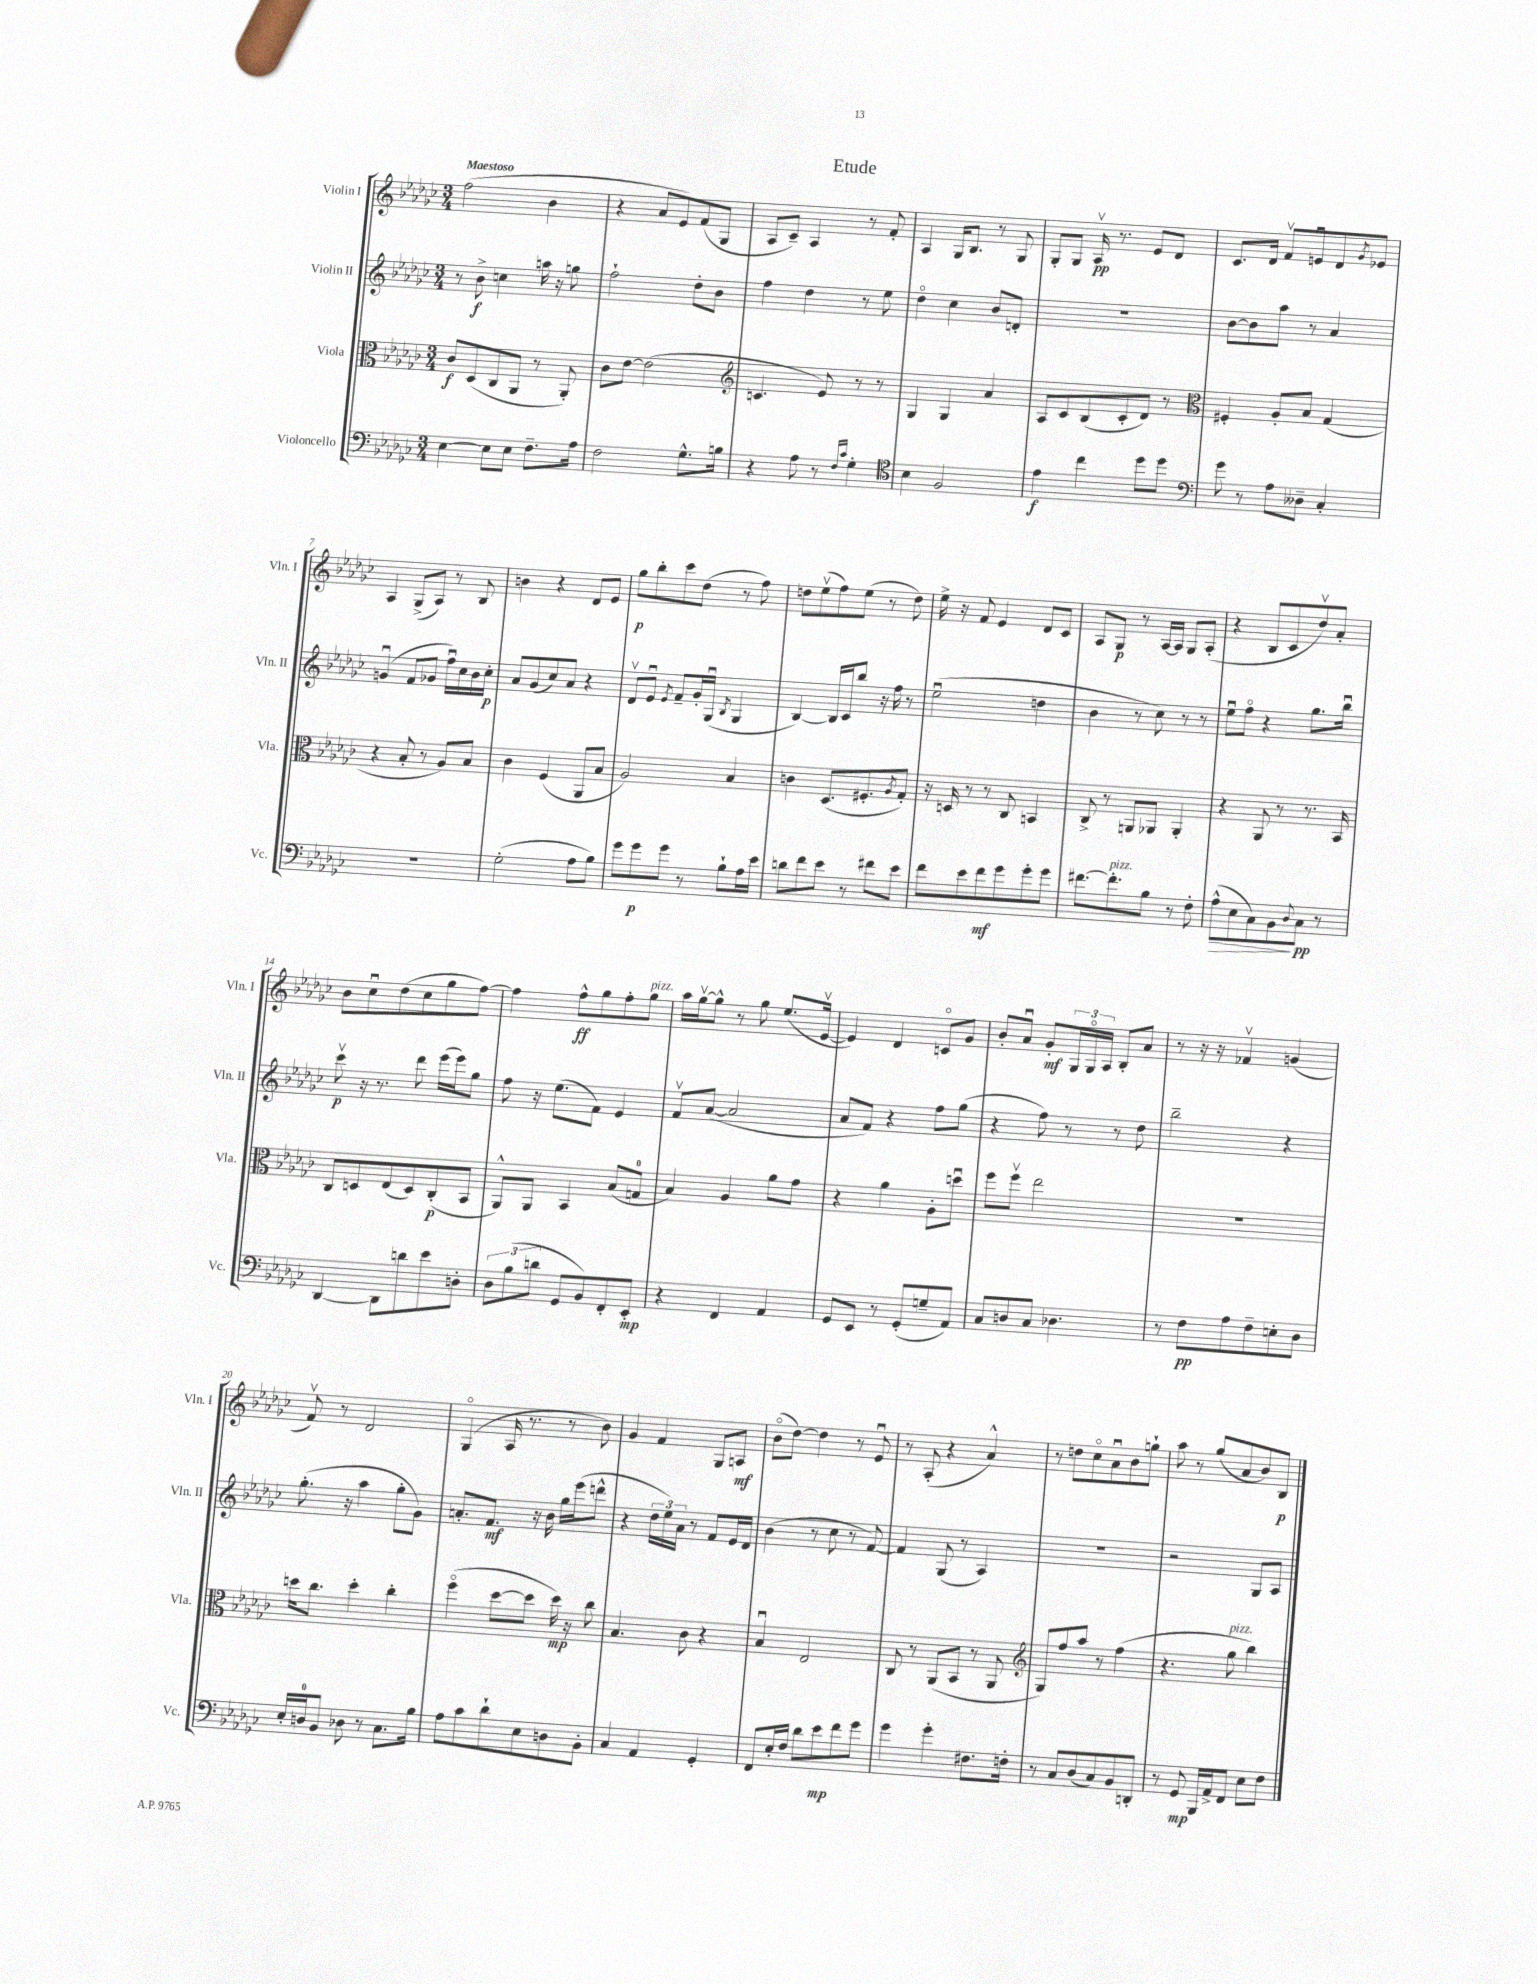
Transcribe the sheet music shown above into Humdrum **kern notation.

**kern	**dynam	**kern	**dynam	**kern	**dynam	**kern	**dynam
*part4	*part4	*part3	*part3	*part2	*part2	*part1	*part1
*staff4	*staff4	*staff3	*staff3	*staff2	*staff2	*staff1	*staff1
*I"Violoncello	*	*I"Viola	*	*I"Violin II	*	*I"Violin I	*
*I'Vc.	*	*I'Vla.	*	*I'Vln. II	*	*I'Vln. I	*
*clefF4	*	*clefC3	*	*clefG2	*	*clefG2	*
*k[b-e-a-d-g-c-]	*	*k[b-e-a-d-g-c-]	*	*k[b-e-a-d-g-c-]	*	*k[b-e-a-d-g-c-]	*
*M3/4	*	*M3/4	*	*M3/4	*	*M3/4	*
=1	=1	=1	=1	=1	=1	=1	=1
!	!	!	!	!	!	!LO:TX:a:B:t=Maestoso	!
[4E-\	.	8c-/L	f	8r	.	(2ff\	.
.	.	(8D-/	.	8b-^\	f	.	.
8E-\L]	.	8C-/	.	4ccn\	.	.	.
8E-\J	.	8AA-/J	.	.	.	.	.
8.F~\L	.	8r	.	16aan\	.	4b-\	.
.	.	.	.	16r	.	.	.
.	.	8AA-'/)	.	8ggn\	.	.	.
16A-\Jk	.	.	.	.	.	.	.
=2	=2	=2	=2	=2	=2	=2	=2
2F\	.	8c-\L	.	2ff`\	.	4r	.
.	.	[8e-\J	.	.	.	.	.
.	.	(2e-\]	.	.	.	8a-/L	.
.	.	.	.	.	.	8e-/)	.
8.G-^^\L	.	.	.	8dd-'\L	.	(8f/	.
.	.	.	.	8b-\J	.	8G-/J	.
16Bn\Jk	.	.	.	.	.	.	.
=3	=3	=3	=3	=3	=3	=3	=3
*	*	*clefG2	*	*	*	*	*
4r	.	4.cn/	.	4ff\	.	8A-/L	.
.	.	.	.	.	.	8c-~/J)	.
8A-\	.	.	.	4dd-\	.	4A-/	.
8r	.	8e-/)	.	.	.	.	.
16qqF/LL	.	.	.	.	.	.	.
16qqc-/JJ	.	.	.	.	.	.	.
4G-'\	.	8r	.	8r	.	8r	.
.	.	8r	.	8ee-\	.	8f'/	.
=4	=4	=4	=4	=4	=4	=4	=4
*clefC4	*	*	*	*	*	*	*
4B-\	.	4G-/	.	4dd-\	.	4A-/	.
2F/	.	4G-/	.	4cc-\	.	16G-/KL	.
.	.	.	.	.	.	8.B-/J	.
.	.	4a-/	.	8b-/L	.	8r	.
.	.	.	.	8dn'/J	.	8G-/	.
=5	=5	=5	=5	=5	=5	=5	=5
4e-\	f	8A-/L	.	2.r	.	8G-'/L	.
.	.	8c-/	.	.	.	8G-/J	.
4cc-\	.	(8B-/	.	.	.	16A-v/	pp
.	.	.	.	.	.	8.r	.
.	.	8c-'/	.	.	.	.	.
8dd-\L	.	8d-/J)	.	.	.	8e-/L	.
8dd-\J	.	8r	.	.	.	8d-/J	.
=6	=6	=6	=6	=6	=6	=6	=6
*clefF4	*	*clefC3	*	*	*	*	*
8g-\	.	4F#X'/	.	[8b-\L	.	8.c-/L	.
8r	.	.	.	8b-\]	.	.	.
.	.	.	.	.	.	16d-/Jk	.
8A-\L	.	8A-'/L	.	8aa-\J	.	8fv/L	.
8D--X~\J	.	8B-/J	.	8r	.	8enu/	.
4C-'/	.	(4G-/	.	4a-/	.	8d-/	.
.	.	.	.	.	.	8qg-/	.
.	.	.	.	.	.	8e-X/J	.
!!LO:LB:g=z
=7	=7	=7	=7	=7	=7	=7	=7
2.r	.	4r	.	(4gnu/	.	4A-/	.
.	.	8B-'/	.	8f/L	.	(8G-^/L	.
.	.	8r	.	8g-X/J	.	8A-/J)	.
.	.	8A-/L)	.	16ffu\LL)	.	8r	.
.	.	.	.	16cc-\	.	.	.
.	.	8B-/J	.	16b-\	.	8B-/	.
.	.	.	.	16cc-'\JJ	p	.	.
=8	=8	=8	=8	=8	=8	=8	=8
(2G-'\	.	4c-\	.	8a-/L	.	4bn\	.
.	.	.	.	(8g-/	.	.	.
.	.	(4F/	.	8cc-/)	.	4r	.
.	.	.	.	8a-/J	.	.	.
8A-\L	.	8AA-/L	.	4r	.	8d-/L	.
8B-\J)	.	8B-/J	.	.	.	8e-/J	.
=9	=9	=9	=9	=9	=9	=9	=9
8g-\L	.	2A-/)	.	8d-v/L	.	8gg-\L	p
8g-\	p	.	.	8e-u/J	.	8bb-'\	.
.	.	.	.	8qe-/	.	.	.
8g-\J	.	.	.	8f~/L	.	8ccc-\	.
8r	.	.	.	16g-'/L	.	(8dd-\J	.
.	.	.	.	(16G-u/JJ	.	.	.
.	.	.	.	8qB-/	.	.	.
8B-`\L	.	4B-/	.	4G-/	.	8r	.
16A-\L	.	.	.	.	.	8ff\)	.
16e-\JJ	.	.	.	.	.	.	.
=10	=10	=10	=10	=10	=10	=10	=10
8dn\L	.	4cn\	.	[4B-/)	.	8ddn\L	.
8f\	.	.	.	.	.	(8ee-v\	.
8e-\J	.	(8.D-/L	.	16B-/LL]	.	8ff\)	.
.	.	.	.	16c-/J	.	.	.
8r	.	.	.	8bb-/J	.	(8ee-\J	.
.	.	8.F#X'/	.	.	.	.	.
8f#X\L	.	.	.	16r	.	8r	.
.	.	.	.	16ff\	.	.	.
.	.	8qA-/	.	.	.	.	.
8e-\J	.	8G-'/J)	.	8r	.	8dd\)	.
=11	=11	=11	=11	=11	=11	=11	=11
8f\L	.	16r	.	(2ee-u\	.	16ee-^\	.
.	.	16Dn/	.	.	.	16r	.
8e-\	.	8r	.	.	.	8f/	.
8f\	mf	8r	.	.	.	4e-/	.
8g-\	.	8C-/	.	.	.	.	.
8g-'\	.	4BBn/	.	4ddn\	.	8d-/L	.
8g-\J	.	.	.	.	.	8c-/J	.
=12	=12	=12	=12	=12	=12	=12	=12
[8.f#X\L	.	8C-^/	.	4b-\	.	8A-/L	.
.	.	8r	.	.	.	8G-/J	p
!LO:TX:a:i:t=pizz.	!	!	!	!	!	!	!
8.f#'\]	.	.	.	.	.	.	.
.	.	8AAn/L	.	8r	.	8r	.
8B-\J	.	8AA-X/J	.	8cc-\)	.	[16A-/LL	.
.	.	.	.	.	.	16A-/JJ]	.
8r	.	4AA-'/	.	8r	.	8G-/L	.
8F'\	.	.	.	8r	.	(8A-'/J	.
=13	=13	=13	=13	=13	=13	=13	=13
!	!LO:HP:b	!	!	!	!	!	!
(8A-^^\L	>	4r	.	8ee-u\L	.	4r	.
8E-\	.	.	.	8ff\J	.	.	.
8C-\)	.	8AA-/	.	4r	.	8B-/L	.
8BB-\	.	8r	.	.	.	8c-/	.
8qqD-/	.	.	.	.	.	.	.
8C-\J	] pp	8.r	.	8.gg-\L	.	8dd-v/)	.
8r	.	.	.	.	.	8a-'/J	.
.	.	16BB-/	.	16bb-u\Jk	.	.	.
!!LO:LB:g=z
=14	=14	=14	=14	=14	=14	=14	=14
[4DD-/	.	8C-/L	.	8ccc-v\	p	8b-\L	.
.	.	8Dn/	.	16r	.	8cc-u\	.
.	.	.	.	8.r	.	.	.
8DD-\L]	.	(8E-/	.	.	.	(8dd-\	.
8dn\	.	8D/)	.	8ddd-\	.	8cc-\	.
8e-\	.	(8C-'/	p	(16eee-\LL	.	8gg-\	.
.	.	.	.	16eee-\J)	.	.	.
8Dn'\J	.	8BB-/J	.	8gg-\J	.	[8ff\J)	.
=15	=15	=15	=15	=15	=15	=15	=15
12D-\L	.	8AA-^^/L)	.	8ff\	.	4ff\]	.
(12B-\	.	.	.	.	.	.	.
.	.	8AA-/J	.	16r	.	.	.
12dn\J	.	.	.	.	.	.	.
.	.	.	.	(8.ee-\L	.	.	.
8GG-/L	.	4BB-/	.	.	.	8ff^^\L	ff
8BB-/)	.	.	.	8f\J)	.	8gg-\	.
8FF'/	.	(8B-/L	.	4e-/	.	8ff'\	.
!	!	!	!	!	!	!LO:TX:a:i:t=pizz.	!
8EE-'/J	mp	8Gn/J	.	.	.	8gg-\J	.
=16	=16	=16	=16	=16	=16	=16	=16
4r	.	4B-/)	.	8fv/L	.	16aa-\LL	.
.	.	.	.	.	.	[16gg-v\J	.
.	.	.	.	([8a-/J	.	8gg-^^\J]	.
4FF/	.	4A-/	.	2a-/]	.	8r	.
.	.	.	.	.	.	8gg-\	.
4AA-/	.	8a-\L	.	.	.	(8.ee-/L	.
.	.	8g-\J	.	.	.	.	.
.	.	.	.	.	.	[16e-v/Jk	.
=17	=17	=17	=17	=17	=17	=17	=17
8GG-/L	.	4r	.	8a-/L	.	4e-/])	.
8EE-/J	.	.	.	8f/J)	.	.	.
8r	.	4a-\	.	4r	.	4d-/	.
(8GG-'/L	.	.	.	.	.	.	.
8Gn~/	.	8A-'\L	.	8ff\L	.	8cn/L	.
8AA-/J)	.	8ddnu\J	.	(8gg-\J	.	8g-/J	.
=18	=18	=18	=18	=18	=18	=18	=18
8C-/L	.	8ff\L	.	4r	.	8b-'/L	.
8Dn/	.	8ffv\J	.	.	.	8a-u/J	.
8C-/J	.	2ee-\	.	8ff\)	.	8g-'/L	mf
4.D-X\	.	.	.	8r	.	24G-/L	.
.	.	.	.	.	.	24G-/	.
.	.	.	.	.	.	24A-/JJ	.
.	.	.	.	8r	.	8B-'/L	.
.	.	.	.	8dd-\	.	8a-/J	.
=19	=19	=19	=19	=19	=19	=19	=19
8r	.	2.r	.	2bb-~\	.	8r	.
8F\L	pp	.	.	.	.	16r	.
.	.	.	.	.	.	16r	.
8A-\	.	.	.	.	.	4f-Xv/	.
8F~\	.	.	.	.	.	.	.
8En'\	.	.	.	4r	.	(4gn/	.
8D-\J	.	.	.	.	.	.	.
!!LO:LB:g=z
=20	=20	=20	=20	=20	=20	=20	=20
16E-'/LL	.	16ddn\KL	.	(8.gg-'\	.	8fv/)	.
16Dn/J	.	8.cc-\J	.	.	.	.	.
8BB-/J	.	.	.	.	.	8r	.
.	.	.	.	16r	.	.	.
8D-X\	.	4dd'\	.	4aa-\	.	2d-/	.
8r	.	.	.	.	.	.	.
8.C-\L	.	4cc-'\	.	8gg-'\L	.	.	.
.	.	.	.	8g-\J)	.	.	.
16B-\Jk	.	.	.	.	.	.	.
=21	=21	=21	=21	=21	=21	=21	=21
8A-\L	.	(4ff\	.	8.an'/L	.	(4G-/	.
8c-\	.	.	.	.	.	.	.
.	.	.	.	8.f/J	mf	.	.
8d-`\	.	[8dd-\L	.	.	.	16A-/	.
.	.	.	.	.	.	8.r	.
8E-\	.	8dd-\J]	.	16r	.	.	.
.	.	.	.	16b-\	.	.	.
8Dn\	.	16dd-\)	mp	16gg-\LL	.	8r	.
.	.	16r	.	(16eee-\J	.	.	.
8BB-'\J	.	8cc-\	.	8dddn^^\J	.	8b-\)	.
=22	=22	=22	=22	=22	=22	=22	=22
4C-/	.	4.B-/	.	4r	.	4g-/	.
4AA-/	.	.	.	24dd-\LL	.	4f/	.
.	.	.	.	24ee-\)	.	.	.
.	.	.	.	24a-\JJ	.	.	.
.	.	8c-\	.	8r	.	.	.
4GG-'/	.	4r	.	8f/L	.	8G-/L	.
.	.	.	.	16e-/L	.	8An/J	mf
.	.	.	.	16d-/JJ	.	.	.
=23	=23	=23	=23	=23	=23	=23	=23
8FF/L	.	4B-u/	.	(4b-\	.	(8b-\L	.
16E-'/L	.	.	.	.	.	[8dd-\J)	.
16F/JJ	.	.	.	.	.	.	.
8d-\L	.	2E-/	.	8r	.	4dd-\]	.
8e-\	mp	.	.	8cc-\	.	.	.
8f\	.	.	.	8r	.	8r	.
8g-\J	.	.	.	[8f/)	.	8e-u/	.
=24	=24	=24	=24	=24	=24	=24	=24
4g-\	.	8C-/	.	4f/]	.	8r	.
.	.	8r	.	.	.	(8A-'/	.
4g-'\	.	(8AA-/L	.	(8G-/	.	4r	.
.	.	8BB-/J	.	8r	.	.	.
8.F#X\L	.	8r	.	4A-/)	.	4a-^^/)	.
.	.	8AA-/	.	.	.	.	.
16Fn'\Jk	.	.	.	.	.	.	.
=25	=25	=25	=25	=25	=25	=25	=25
*	*	*clefG2	*	*	*	*	*
8r	.	8G-/L)	.	2.r	.	8r	.
8C-/L	.	8ff/	.	.	.	8ddn\L	.
(8D-/	.	8aa-/J	.	.	.	8cc-\	.
8C-/)	.	8r	.	.	.	8a-u\	.
8BB-/	.	(4ff\	.	.	.	8b-\	.
8DDn'/J	.	.	.	.	.	8ggn`\J	.
=26	=26	=26	=26	=26	=26	=26	=26
8r	.	4.r	.	2r	.	8aa-\	.
8GG-/	mp	.	.	.	.	8r	.
16BBB-/LL	.	.	.	.	.	(8gg-/L	.
16AA-^/J	.	.	.	.	.	.	.
!	!	!LO:TX:a:i:t=pizz.	!	!	!	!	!
8FF/J	.	8gg-\	.	.	.	8a-/	.
8E-\L	.	4bb-\)	.	8G-/L	.	8b-/)	.
8F\J	.	.	.	8A-/J	.	8B-/J	p
==	==	==	==	==	==	==	==
*-	*-	*-	*-	*-	*-	*-	*-
